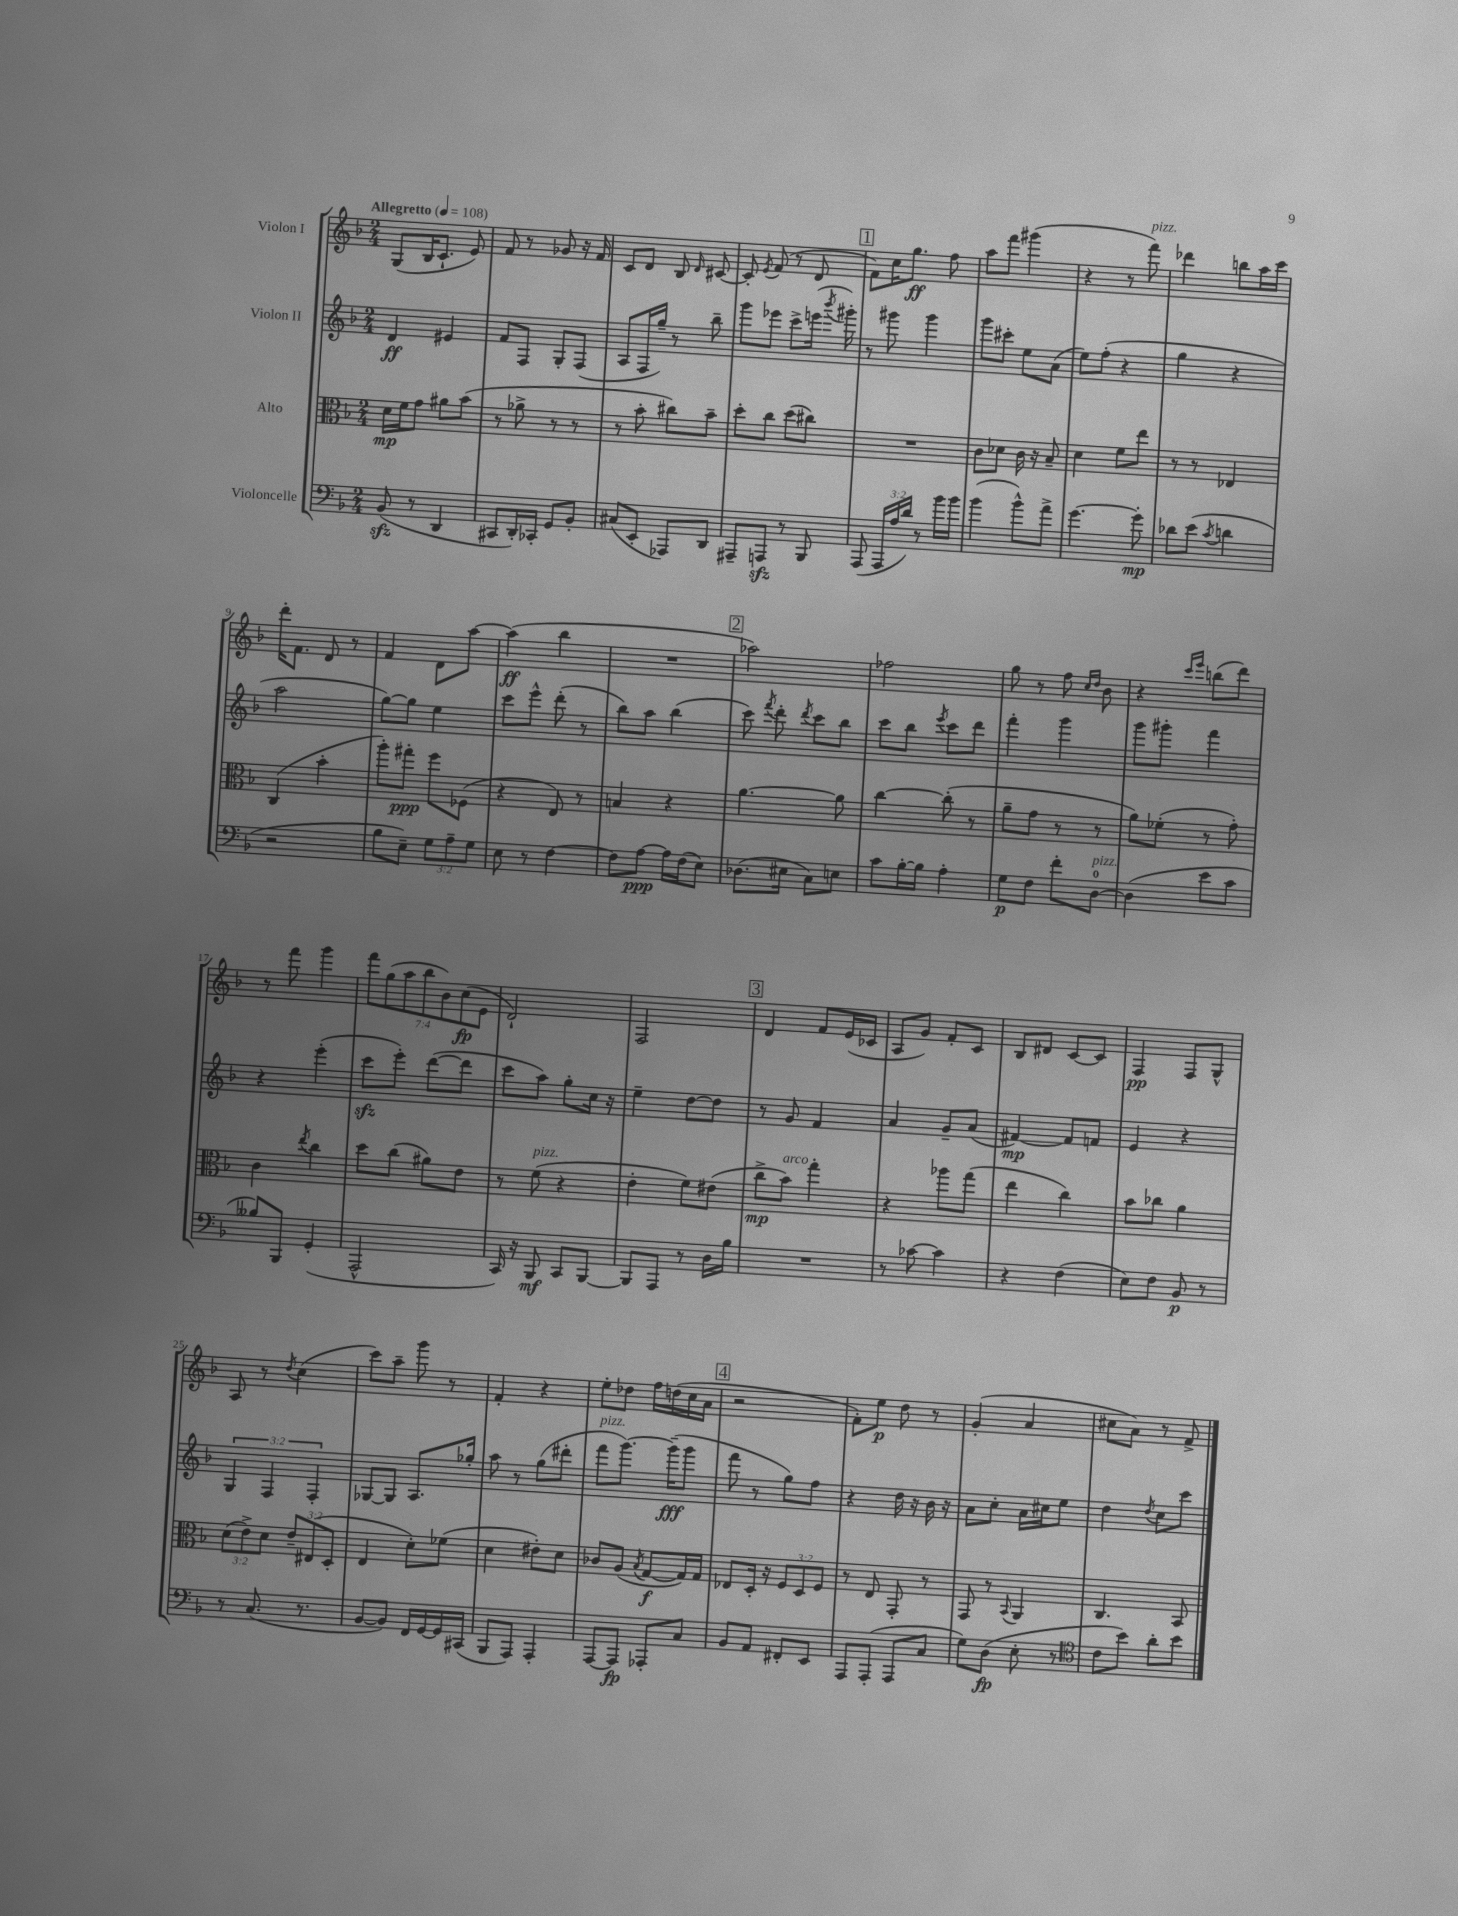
<<
\new StaffGroup <<
\new Staff = "s0" \with { instrumentName = "Violon I" } {
    \clef treble \key f \major \numericTimeSignature \time 2/4 \override Staff.TupletNumber.text = #tuplet-number::calc-fraction-text \tempo "Allegretto" 4 = 108
    \autoBeamOff g8[( bes16 c'8.]-! e'8) |
    f'8 r8 ges'8 r16 f'16 |
    c'8[ d'8] bes8 \grace { d'16 } cis'8~ |
    cis'8-. \acciaccatura { e'8 } f'8( r8 d'8 |
    \mark \markup { \box "1" } f'8[) c''16 g''8.]\ff f''8 |
    a''8[ f'''8] gis'''4( |
    r4 r8 f'''8^\markup { \italic "pizz." }) |
    des'''4 b''8[ a''16 c'''16] |
    d'''16[-. f'8.] d'8 r8 |
    f'4 d'8[ a''8]~ |
    a''4\ff( bes''4 |
    R2 |
    \mark \markup { \box "2" } aes''2) |
    fes''2 |
    g''8 r8 f''8 \grace { c''16[ d''16] } bes'8 |
    r4 \grace { c'''16[ e'''16] } b''8[( d'''8]) |
    r8 f'''8 g'''4 |
    \tuplet 7/4 { f'''8[ g''8( a''8 bes''8 bes'8) c''8\fp( e'8] } |
    d'2-!) |
    f2 |
    \mark \markup { \box "3" } d'4 f'8[ e'16( ces'16] |
    a8[ g'8]) f'8[-. c'8] |
    bes8[ dis'8] c'8[~ c'8] |
    f4\pp f8[ g8]-^ |
    a8 r8 \acciaccatura { d''8 } c''4( |
    c'''8[) a''8]-- g'''8 r8 |
    f'4-. r4 |
    e''8[-. des''8] f''16[ d''16( c''16 a'16] |
    \mark \markup { \box "4" } r2 |
    f'8[-.) e''8]\p d''8 r8 |
    g'4-.( a'4 |
    cis''8[ a'8]) r8 f'8-> \bar "|." |
}
\new Staff = "s1" \with { instrumentName = "Violon II" } {
    \clef treble \key f \major \numericTimeSignature \time 2/4 \override Staff.TupletNumber.text = #tuplet-number::calc-fraction-text
    \autoBeamOff d'4\ff eis'4 |
    f'8[ f8] g8[-. f8]( |
    a8[ f16 g''16]--) r8 bes''8-- |
    g'''8[ ees'''8] c'''8[-> e'''16]( \acciaccatura { bes'''8 } gis'''16-.) |
    \mark \markup { \box "1" } r8 gis'''8 gis'''4 |
    g'''8[ cis'''8]-. e''8[ a'8]( |
    e''8[) f''8]-.( r4 |
    g''4 r4 |
    a''2 |
    g''8[~) g''8] e''4 |
    c'''8[ e'''8]-^ d'''8-.( r8 |
    bes''8[) a''8] bes''4( |
    \mark \markup { \box "2" } c'''8) \acciaccatura { f'''8 } d'''8-. \acciaccatura { d'''8 } c'''8[ bes''8] |
    c'''8[ bes''8] \acciaccatura { e'''8 } c'''8[ d'''8] |
    f'''4-. g'''4 |
    g'''8[ gis'''8]-. f'''4 |
    r4 e'''4-.( |
    c'''8[\sfz e'''8]-.) d'''8[~( d'''8] |
    c'''8[ a''8]) g''8[-. c''16] r16 |
    e''4-- d''8[~ d''8] |
    \mark \markup { \box "3" } r8 g'8 f'4 |
    a'4 g'8[-- a'8]( |
    fis'4~\mp) fis'8[ f'8] |
    e'4 r4 |
    \tuplet 3/2 { g4 f4 f4-. } |
    ges8[~ ges8] a8.[ ges''16]-. |
    a''8 r8 g''8[( dis'''8]-. |
    f'''8[^\markup { \italic "pizz." } g'''8.]~) g'''16[--\fff( g'''8] |
    \mark \markup { \box "4" } f'''8 r8 g''8[) f''8] |
    r4 d''16 r16 bes'16 r16 |
    a'8[ c''8]-. a'16[ cis''16 e''8] |
    d''4 \acciaccatura { d''8 } c''8[ c'''8] \bar "|." |
}
\new Staff = "s2" \with { instrumentName = "Alto" } {
    \clef alto \key f \major \numericTimeSignature \time 2/4 \override Staff.TupletNumber.text = #tuplet-number::calc-fraction-text
    \autoBeamOff d'16[\mp f'16 g'8] ais'8[ bes'8]( |
    r8 aes'8-> r8 r8 |
    r8 bes'8-. cis''8[) bes'8]-- |
    d''8[-. c''8] d''8[( cis''8]) |
    \mark \markup { \box "1" } R2 |
    c'8[ des'8] c'16 r16 bes8-- |
    d'4 f'8[ e''8] |
    r8 r8 ees4 |
    c4( bes'4-. |
    a''8[-.) gis''8]-.\ppp f''8[ fes8]( |
    r4 e8) r8 |
    b4 r4 |
    \mark \markup { \box "2" } a'4.~ a'8 |
    c''4~ c''8-.( r8 |
    a'8[-- g'8] r8 r8 |
    a'8[) fes'8]-.( r8 g'8-.) |
    c'4 \acciaccatura { e''8 } c''4 |
    d''8[ c''8]( ais'8[) e'8] |
    r8 f'8^\markup { \italic "pizz." }( r4 |
    e'4-. f'8[) eis'8]( |
    \mark \markup { \box "3" } c''8[->\mp bes'8]^\markup { \italic "arco" }) g''4-. |
    r4 aes''8[ g''8]( |
    e''4 c''4) |
    bes'8[ ces''8] a'4 |
    \tuplet 3/2 { d'8[( e'8->) d'8] } \tuplet 3/2 { e'8[-- eis8( d8]-. } |
    e4 d'8[-.) fes'8]( |
    d'4 eis'8[-.) d'8] |
    ces'8[ a8]( \acciaccatura { bes8 } g8[~\f g16) g16] |
    \mark \markup { \box "4" } ees8[ d16]-. r16 \tuplet 3/2 { f8[ d8 f8] } |
    r8 e8 g,8-. r8 |
    g,8 r8 \appoggiatura { bes,8 } a,4 |
    c4. bes,8 \bar "|." |
}
\new Staff = "s3" \with { instrumentName = "Violoncelle" } {
    \clef bass \key f \major \numericTimeSignature \time 2/4 \override Staff.TupletNumber.text = #tuplet-number::calc-fraction-text
    \autoBeamOff bes,8\sfz( r8 d,4 |
    cis,8[ d,16-.) ces,16]-. g,8[ bes,8]-. |
    cis8[( e,8]-. aes,,8[) d,8] |
    ais,,8[-- a,,8]\sfz r8 bes,,8 |
    \mark \markup { \box "1" } a,,8( \tuplet 3/2 { a,,16[ a16 d'16]) } r8 bes'16[ bes'16] |
    bes'4( bes'8[-^) a'8]-> |
    g'4.~ g'8-.\mp |
    des'8[ e'8]( \acciaccatura { c'8 } d'4 |
    r2 |
    bes8[ e8]--) \tuplet 3/2 { g8[ a8-- g8] } |
    e8 r8 f4~ |
    f8[ a8]~\ppp a16[ f16( e8]) |
    \mark \markup { \box "2" } des8.[( eis16] c8[) e8] |
    c'8[ bes16~-. bes16] a4-. |
    g8[\p f8] f'8[-. d8]-0~^\markup { \italic "pizz." } |
    d4( e'8[ c'8] |
    beses8[) bes,,8] g,4-.( |
    a,,2-^ |
    c,16) r16 bes,,8\mf c,8[ bes,,8]~ |
    bes,,8[ a,,8] r8 d16[ bes16] |
    \mark \markup { \box "3" } R2 |
    r8 ces'8~ ces'4 |
    r4 f4( |
    e8[) f8] bes,8\p r8 |
    r8 c8.( r8. |
    bes,8[~ bes,8]) f,16[ g,16~ g,16 cis,16]( |
    bes,,8[ a,,8]) a,,4-. |
    a,,8[~ a,,8]\fp aes,,8[-. c8] |
    \mark \markup { \box "4" } bes,8[ a,8] fis,8[-. e,8] |
    a,,8[ a,,8]-.( a,,8[ c8] |
    g8[) d8]\fp( e8-. r8 |
    \clef tenor c'8[ bes'8]) a'8[-. bes'8] \bar "|." |
}
>>
>>
